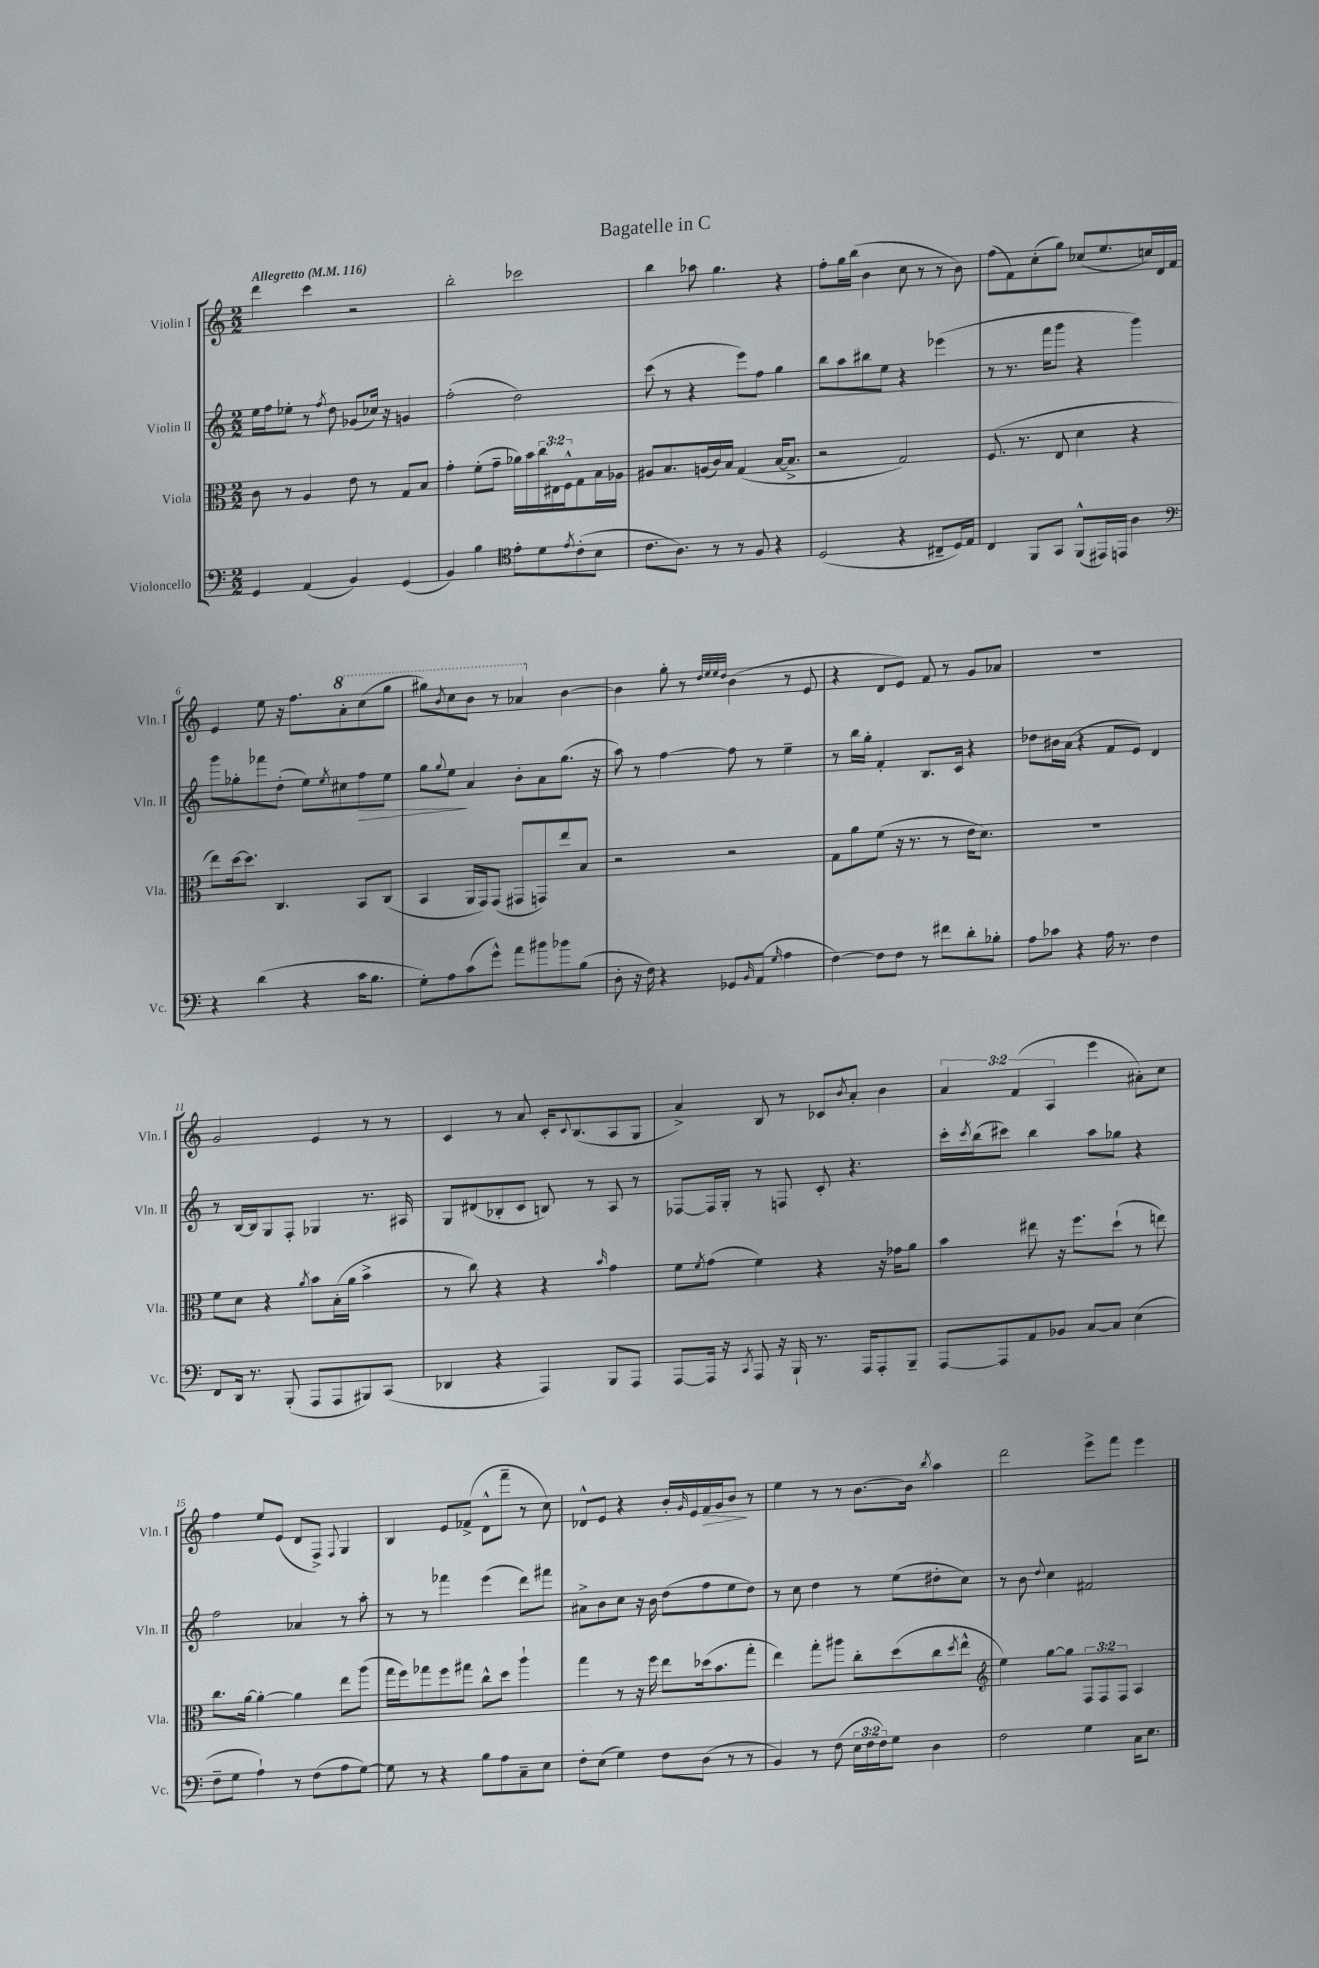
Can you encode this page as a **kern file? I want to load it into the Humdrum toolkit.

**kern	**kern	**kern	**dynam	**kern	**dynam
*part4	*part3	*part2	*part2	*part1	*part1
*staff4	*staff3	*staff2	*staff2	*staff1	*staff1
*I"Violoncello	*I"Viola	*I"Violin II	*	*I"Violin I	*
*I'Vc.	*I'Vla.	*I'Vln. II	*	*I'Vln. I	*
*clefF4	*clefC3	*clefG2	*	*clefG2	*
*k[]	*k[]	*k[]	*	*k[]	*
*M2/2	*M2/2	*M2/2	*	*M2/2	*
*MM116	*MM116	*MM116	*	*MM116	*
=1	=1	=1	=1	=1	=1
!	!	!	!	!LO:TX:a:B:t=Allegretto	!
4GG/	8c\	16ee\LL	.	4ddd\	.
.	.	16ff\J	.	.	.
.	8r	8ee-X'\J	.	.	.
(4AA/	4A/	8r	.	4ccc\	.
.	.	8qff/	.	.	.
.	.	8dd\	.	.	.
4BB/)	8e\	(8g-X/L	.	2r	.
.	8r	16cc-X/Jk)	.	.	.
.	.	16r	.	.	.
(4GG/	8G/L	4gn/	.	.	.
.	8B/J	.	.	.	.
=2	=2	=2	=2	=2	=2
4BB/)	4g'\	(2ff'\	.	2bb'\	.
4B\	(8f'\L	.	.	.	.
.	8g~\J	.	.	.	.
*clefC4	*	*	*	*	*
8e'\L	16a-X\LL)	2dd\)	.	2ccc-X\	.
.	16b\	.	.	.	.
8d\	24cc\	.	.	.	.
.	24E#X\	.	.	.	.
.	24F^^\J	.	.	.	.
8qe/	.	.	.	.	.
(8c'\	8G\	.	.	.	.
8B\J	16B\L	.	.	.	.
.	16A-X\JJ	.	.	.	.
=3	=3	=3	=3	=3	=3
8.c\L	8A#X/L	(8ccc\	.	4bb\	.
.	8.B/	8r	.	.	.
8.A\J)	.	.	.	.	.
.	.	4r	.	8aa-X\	.
.	(16An/L	.	.	.	.
8r	16c/)	.	.	4.gg\	.
.	16B/JJ	.	.	.	.
8r	(4G/	8eee\L)	.	.	.
8F/	.	8ff\J	.	.	.
4r	[16B/KL	4gg\	.	4r	.
.	8.B^/J]	.	.	.	.
=4	=4	=4	=4	=4	=4
(2D/	2r	8bb\L	.	8ff'\L	.
.	.	8aa\	.	16gg\L	.
.	.	.	.	(16bb\JJ	.
.	.	8bb#X\	.	4b\	.
.	.	8ee\J	.	.	.
4r	2G/)	4r	.	8cc\	.
.	.	.	.	8r	.
8C#X~/L	.	(4eee-X\	.	8r	.
16D/L)	.	.	.	8b\)	.
16E/JJ	.	.	.	.	.
=5	=5	=5	=5	=5	=5
4C/	(8.F/	8r	.	(8ff\L	.
.	.	8.r	.	8f\)	.
.	8.r	.	.	.	.
8FF/L	.	.	.	(8cc'\	.
.	.	16fff\KL	.	.	.
8GG/J	8E/	8ggg\J	.	8gg\J)	.
(8FF^^/L	4d\	4r	.	(8cc-X/L	.
16EE#X/L)	.	.	.	8.ee/	.
16EEn/JJ	.	.	.	.	.
4A\	4r	4ggg\)	.	.	.
.	.	.	.	16ccn/L)	.
.	.	.	.	16d/	.
.	.	.	.	16f/JJ	.
!!LO:LB:g=z
=6	=6	=6	=6	=6	=6
*clefF4	*	*	*	*	*
4r	8ee\L)	8ggg\L	.	4e/	.
.	[16dd\k	8gg-X'\	.	.	.
.	8.dd\J]	.	.	.	.
(4d\	.	8fff-X\	.	8ee\	.
.	4.C/	(8dd'\J	.	16r	.
.	.	.	.	8.ff\L	.
4r	.	8ee\L)	.	.	.
.	.	8qee/	.	.	.
*	*	*	*	*8va	*
.	.	8cc#X\	.	8aa'\	.
!	!	!	!LO:HP:b	!	!
16c\KL	8BB/L	8ff\	>	(8ccc\	.
8.B\J	.	.	.	.	.
.	(8C/J	8ee\J	.	8ggg\J	.
=7	=7	=7	=7	=7	=7
8G'\L)	4BB/	8gg\L	.	8ggg#X\L)	.
.	.	8qqgg/	.	8qbb/	.
8A\	.	8ee\J	.	8ccc\	.
(8c\	16AA/LL	4a/	]	8bb\J	.
.	16GG/J)	.	.	.	.
8g^^\J)	(8GG/J	.	.	8r	.
8a\L	8GG#X/L	8b'\L	.	4aa-X/	.
8b#X\	8GGn/)	8a\	.	.	.
*	*	*	*	*X8va	*
8b-X\	8ee/	(8.gg\J	.	[4b\	.
(8B\J	8B/J	.	.	.	.
.	.	16r	.	.	.
=8	=8	=8	=8	=8	=8
8D'\	2r	8aa\)	.	4b\]	.
16r	.	8r	.	.	.
16F\)	.	.	.	.	.
4r	.	[4ff\	.	8gg'\	.
.	.	.	.	8r	.
.	.	.	.	32qqdd/LLL	.
.	.	.	.	32qqee/	.
.	.	.	.	32qqee/	.
.	.	.	.	32qqdd/JJJ	.
8GG-X/L	2r	8ff\]	.	(4b\	.
16qqBB/	.	.	.	.	.
(8AA/J	.	8r	.	.	.
16qqG/	.	.	.	.	.
4A\	.	4ee~\	.	8r	.
.	.	.	.	8e/	.
=9	=9	=9	=9	=9	=9
[4F\)	8G\L	8r	.	4r	.
.	8a\	16bb\LL	.	.	.
.	.	16gg'\JJ	.	.	.
8F\L]	(8f\J	4f'/	.	8d/L	.
8F\J	16r	.	.	8e/J)	.
.	8.r	.	.	.	.
8r	.	8.B/L	.	8f/	.
8f#X\L	8r	.	.	8r	.
.	.	16c/Jk	.	.	.
8d'\	16e\KL	4r	.	8g/L	.
.	8.d\J)	.	.	.	.
8B-X'\J	.	.	.	8a-X/J	.
=10	=10	=10	=10	=10	=10
8A\L	1r	8dd-X\L	.	1r	.
8c-X\J	.	16b#X\L	.	.	.
.	.	(16a\JJ	.	.	.
4r	.	4r	.	.	.
16A\	.	8f/L	.	.	.
8.r	.	.	.	.	.
.	.	8e/J)	.	.	.
4F\	.	4d/	.	.	.
!!LO:LB:g=z
=11	=11	=11	=11	=11	=11
8FF/L	8f\L	8r	.	2g/	.
16DD/Jk	8d\J	[16B/LL	.	.	.
8.r	.	16B/J]	.	.	.
.	4r	8G/	.	.	.
(8BBB'/	.	8F'/J	.	.	.
.	8qa/	.	.	.	.
8AAA/L	8b\L	4G-X/	.	4e/	.
8AAA/	(16B'\L	.	.	.	.
.	16a\JJ	.	.	.	.
8BBB#X/)	4b^\	8.r	.	8r	.
(8CC/J	.	.	.	8r	.
.	.	16A#X/	.	.	.
=12	=12	=12	=12	=12	=12
4DD-X/	8r	8G/L	.	4c/	.
.	8cc\)	(8d#X/	.	.	.
4r	4r	8B-X'/	.	8r	.
.	.	8c/J	.	8a/	.
4AAA/)	4r	8Bn/)	.	16c'/KL	.
.	.	.	.	8qqc/	.
.	.	.	.	(8.B/	.
.	.	8r	.	.	.
.	16qqb/	.	.	.	.
8BBB/L	4g\	8A/	.	8A/	.
8AAA/J	.	8r	.	8G/J	.
=13	=13	=13	=13	=13	=13
[8AAA/L	8f\L	[8F-X/L	.	4a^/)	.
.	8qf/	.	.	.	.
16AAA/Jk]	(8g\J	16F-/L]	.	.	.
16r	.	16G'/JJ	.	.	.
8qCC/	.	.	.	.	.
8AAA/	4f\)	8r	.	8B/	.
16r	.	8Fn/	.	8r	.
16BBB`/	.	.	.	.	.
8.r	4r	8c'/	.	8c-X/L	.
.	.	.	.	8qb/	.
.	.	4.r	.	8a'/J	.
16AAA/KL	.	.	.	.	.
8AAA'/	16r	.	.	4b\	.
.	16g-X\KL	.	.	.	.
8BBB~/J	8a\J	.	.	.	.
=14	=14	=14	=14	=14	=14
[8AAA/L	4b\	16ccc'\LL	.	6a/	.
.	.	8qccc/	.	.	.
.	.	(16bb\J	.	.	.
8AAA/]	.	8ccc#X\J)	.	.	.
.	.	.	.	(6f/	.
8AA/	8ee#X\	4bb\	.	.	.
.	.	.	.	6A/	.
8BB-X/J	16r	.	.	.	.
.	8.ff\L	.	.	.	.
[8C/L	.	8aa\L	.	4eee\	.
8C/J]	(8dd`\J	8gg-X\J	.	.	.
(4E\	8r	4r	.	8a#X'\L)	.
.	8een\)	.	.	8cc\J	.
!!LO:LB:g=z
=15	=15	=15	=15	=15	=15
8F~\L	8.cc\L	2ff\	.	4ff\	.
8G\J	.	.	.	.	.
.	[16a\Jk	.	.	.	.
4A`\)	4a'\_	.	.	8ee/L	.
.	.	.	.	(8e/J	.
8r	4a\]	4a-X/	.	8d/L	.
(8F\L	.	.	.	8F^/J)	.
.	.	.	.	8qqF/	.
8A\	8ee\L	8r	.	4G/	.
[8G\J)	(8aa\J	8aa'\	.	.	.
=16	=16	=16	=16	=16	=16
8G\]	16gg\LL	8r	.	4B/	.
.	16ff\J)	.	.	.	.
8r	8gg-X\	8r	.	.	.
4r	8ff\	4fff-X\	.	8e/L	.
.	8gg#X\J	.	.	(8f-X^/J	.
8B\L	8cc^^\L	(4eee\	.	8d^^\L	.
8A\	8dd\J	.	.	8fff~\J	.
8C~\	4aa`\	8ddd\L)	.	8r	.
8E\J	.	8fff#X\J	.	8cc\)	.
=17	=17	=17	=17	=17	=17
8F'\L	4gg\	8a#X^\L	.	8d-X^^/L	.
(8E\J	.	8b\	.	8e/J	.
4G\)	8r	8cc\J	.	4r	.
.	16r	16r	.	.	.
.	16ff\	16b\	.	.	.
8F\L	8ee\L	(8dd\L	.	16b'/LL	.
.	.	.	.	16qqg/	.
.	.	.	.	16e/	.
!	!	!	!	!	!LO:HP:b
(8D\J	(16dd-X\k	8ff\	.	16f/	>
.	8.b\	.	.	16g/J	.
8r	.	8ee\	.	8b/J	.
8r	8gg'\J	8dd\J)	.	8r	]
=18	=18	=18	=18	=18	=18
4BB/)	4ee\)	8r	.	4ee\	.
.	.	8cc\	.	.	.
8r	8gg'\L	4dd\	.	8r	.
(8F\	8aa#X\J	.	.	8r	.
24E\LL	8cc'\L	8r	.	[8.b\L	.
24F\	.	.	.	.	.
24F\J)	.	.	.	.	.
8G\J	(8dd\	(8ee\L	.	.	.
.	.	.	.	16b\Jk]	.
.	.	.	.	8qbb/	.
4D\	8cc\	8dd#X'\	.	4aa\	.
.	8qdd/	.	.	.	.
.	8ee^^\J	8cc\J)	.	.	.
=19	=19	=19	=19	=19	=19
*	*clefG2	*	*	*	*
2F\	4ee\)	8r	.	2ddd\	.
.	.	8b\	.	.	.
.	.	8qqdd/	.	.	.
.	[8gg\L	4cc\	.	.	.
.	8gg\J]	.	.	.	.
4G\	12F/L	2f#X/	.	8eee^\L	.
.	12F/	.	.	.	.
.	.	.	.	8fff\J	.
.	12F/J	.	.	.	.
16C\KL	4A/	.	.	4eee\	.
8.E\J	.	.	.	.	.
==	==	==	==	==	==
*-	*-	*-	*-	*-	*-
